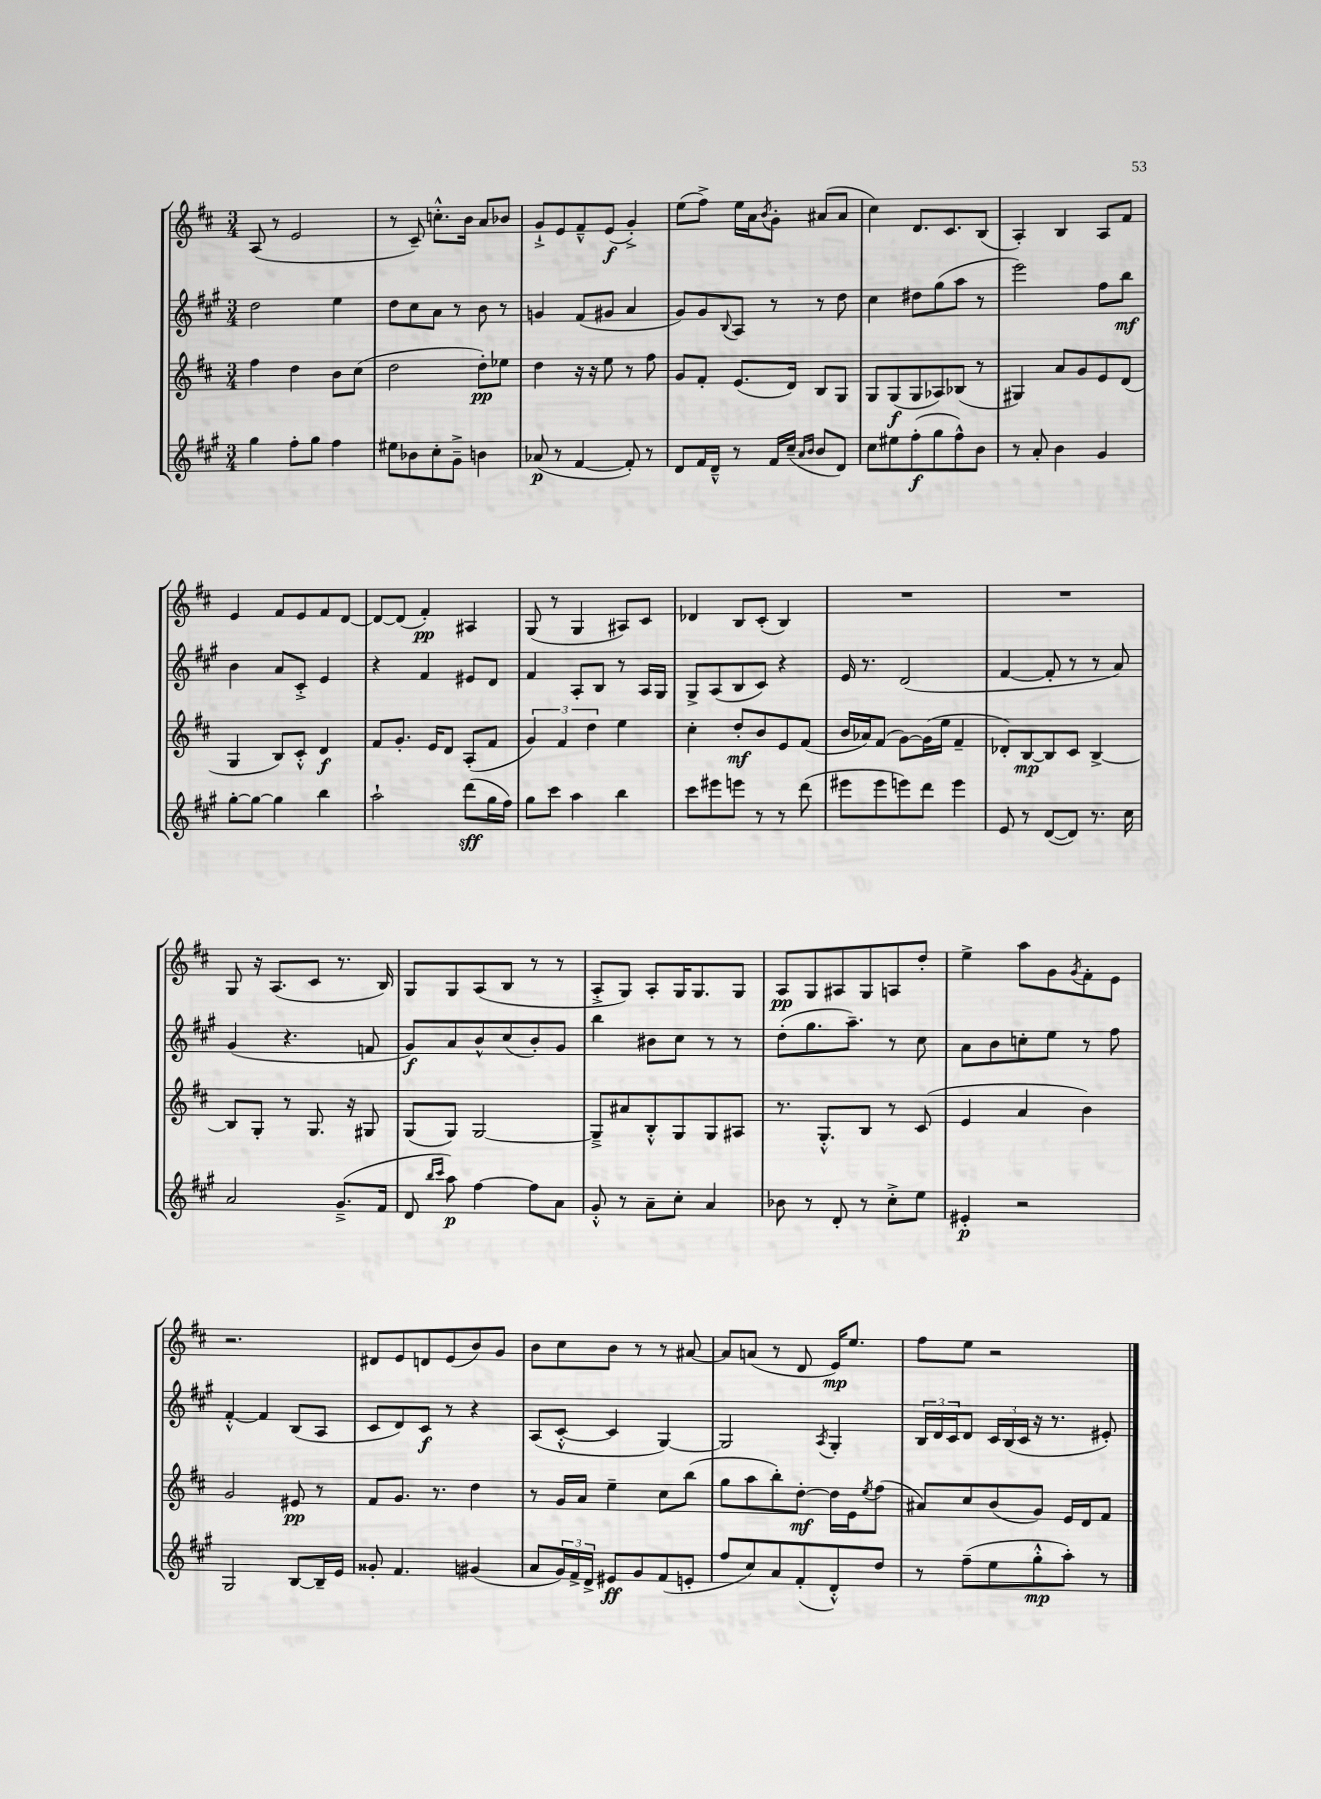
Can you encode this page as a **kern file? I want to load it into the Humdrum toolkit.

**kern	**dynam	**kern	**dynam	**kern	**dynam	**kern	**dynam
*part4	*part4	*part3	*part3	*part2	*part2	*part1	*part1
*staff4	*staff4	*staff3	*staff3	*staff2	*staff2	*staff1	*staff1
*clefG2	*	*clefG2	*	*clefG2	*	*clefG2	*
*k[f#c#g#]	*	*k[f#c#]	*	*k[f#c#g#]	*	*k[f#c#]	*
*M3/4	*	*M3/4	*	*M3/4	*	*M3/4	*
=16	=16	=16	=16	=16	=16	=16	=16
4gg#\	.	4ff#\	.	2dd\	.	(8A/	.
.	.	.	.	.	.	8r	.
8ff#'\L	.	4dd\	.	.	.	2e/	.
8gg#\J	.	.	.	.	.	.	.
4ff#\	.	8b\L	.	4ee\	.	.	.
.	.	(8cc#\J	.	.	.	.	.
=17	=17	=17	=17	=17	=17	=17	=17
8ee#X\L	.	2dd\	.	8dd\L	.	8r	.
8b-X\	.	.	.	8cc#\	.	8c#~/)	.
8cc#'\	.	.	.	8a\J	.	8.ccn'^^\L	.
8g#~^\J	.	.	.	8r	.	.	.
.	.	.	.	.	.	16b\Jk	.
4bn\	.	8dd'\L)	pp	8b\	.	8a/L	.
.	.	8ee-X\J	.	8r	.	8b-X/J	.
=18	=18	=18	=18	=18	=18	=18	=18
(8a-X/	p	4dd\	.	4gn/	.	8g`^/L	.
8r	.	.	.	.	.	8e/	.
[4f#/	.	16r	.	(8f#/L	.	8f#~^^/	.
.	.	16r	.	.	.	.	.
.	.	8ee\	.	8g#X/J	.	(8e/J	f
8f#'/])	.	8r	.	4a/	.	4g'^/)	.
8r	.	8ff#\	.	.	.	.	.
=19	=19	=19	=19	=19	=19	=19	=19
8d/L	.	8g/L	.	8g#/L)	.	(8ee\L	.
16f#/L	.	8f#'/J	.	8g#/	.	8ff#^\J)	.
16d~^^/JJ	.	.	.	.	.	.	.
.	.	.	.	8qqB/	.	.	.
8r	.	(8.e/L	.	8A/J	.	16ee\LL	.
.	.	.	.	.	.	16a\J	.
.	.	.	.	.	.	8qb/	.
16f#/LL	.	.	.	8r	.	8g'\J	.
(16cc#~/JJ	.	16d/Jk)	.	.	.	.	.
16qqa/LL	.	.	.	.	.	.	.
16qqb/JJ	.	.	.	.	.	.	.
8b/L	.	8B/L	.	8r	.	(8a#X/L	.
8d/J)	.	8G/J	.	8dd\	.	8a#/J	.
=20	=20	=20	=20	=20	=20	=20	=20
8cc#\L	.	8G/L	.	4cc#\	.	4cc#\)	.
8ee#X\	.	(8G/	f	.	.	.	.
(8ff#'\	f	8G/	.	8dd#X\L	.	8.d/L	.
8gg#\	.	8A-X/)	.	(8gg#\	.	.	.
.	.	.	.	.	.	8.c#/	.
8ff#^^\)	.	(8B-X/J	.	8aa\J	.	.	.
8b\J	.	8r	.	8r	.	(8B/J	.
=21	=21	=21	=21	=21	=21	=21	=21
8r	.	4G#X/)	.	2eee\)	.	4A'/)	.
8a'/	.	.	.	.	.	.	.
4b\	.	8a/L	.	.	.	4B/	.
.	.	8g/	.	.	.	.	.
4g#/	.	8e/	.	8ff#\L	.	8A/L	.
.	.	(8d/J	.	8bb\J	mf	8f#/J	.
!!LO:LB:g=z
=22	=22	=22	=22	=22	=22	=22	=22
[8gg#'\L	.	4G/	.	4b\	.	4e/	.
8gg#\J_	.	.	.	.	.	.	.
4gg#\]	.	8B/L)	.	8a/L	.	8f#/L	.
.	.	8c#'^^/J	.	8c#'^/J	.	8e/	.
4bb\	.	4d/	f	4e/	.	8f#/	.
.	.	.	.	.	.	[8d/J	.
=23	=23	=23	=23	=23	=23	=23	=23
2aa`\	.	8f#/L	.	4r	.	8d/L_	.
.	.	8.g'/J	.	.	.	(8d/J]	.
.	.	.	.	4f#/	.	4f#'/)	pp
.	.	16e/KL	.	.	.	.	.
.	.	8d/J	.	.	.	.	.
(8ddd\L	sff	(8A'/L	.	8e#X/L	.	4A#X/	.
16gg#\L	.	8f#/J	.	8d/J	.	.	.
16ff#\JJ)	.	.	.	.	.	.	.
=24	=24	=24	=24	=24	=24	=24	=24
8gg#\L	.	6g/)	.	4f#/	.	(8G/	.
8ccc#\J	.	.	.	.	.	8r	.
.	.	6f#/	.	.	.	.	.
4aa\	.	.	.	8A'/L	.	4G/	.
.	.	6dd\	.	.	.	.	.
.	.	.	.	8B/J	.	.	.
4bb\	.	4ee\	.	8r	.	8A#X/L)	.
.	.	.	.	16A/LL	.	8c#/J	.
.	.	.	.	16G#/JJ	.	.	.
=25	=25	=25	=25	=25	=25	=25	=25
8ccc#\L	.	4cc#'\	.	8G#^/L	.	4d-X/	.
8eee#X\	.	.	.	(8A/	.	.	.
8eeen\J	.	8dd'/L	mf	8B/	.	8B/L	.
8r	.	8b/	.	8c#/J)	.	(8c#'/J	.
8r	.	8e/	.	4r	.	4B/)	.
(8ddd\	.	(8f#/J	.	.	.	.	.
=26	=26	=26	=26	=26	=26	=26	=26
8eee#X\L	.	16b/LL	.	16e/	.	2.r	.
.	.	16a-X/J)	.	8.r	.	.	.
8eee#\	.	(8f#/J	.	.	.	.	.
8eeen\)	.	[8g\L)	.	(2d/	.	.	.
8ddd\J	.	(16g\L]	.	.	.	.	.
.	.	16ee\JJ	.	.	.	.	.
4eee\	.	4f#~/	.	.	.	.	.
=27	=27	=27	=27	=27	=27	=27	=27
8e/	.	8d-X'/L)	.	[4f#/	.	2.r	.
8r	.	[8B/	mp	.	.	.	.
([8d/L	.	8B/]	.	8f#'/]	.	.	.
8d/J])	.	8c#/J	.	8r	.	.	.
8.r	.	[4B^/	.	8r	.	.	.
.	.	.	.	8a/)	.	.	.
16cc#\	.	.	.	.	.	.	.
!!LO:LB:g=z
=28	=28	=28	=28	=28	=28	=28	=28
2a/	.	8B/L]	.	(4g#/	.	8G/	.
.	.	8G'/J	.	.	.	16r	.
.	.	.	.	.	.	(8.A/L	.
.	.	8r	.	4.r	.	.	.
.	.	8.G/	.	.	.	8c#/J	.
(8.g#~^/L	.	.	.	.	.	8.r	.
.	.	16r	.	.	.	.	.
.	.	8G#X/	.	8fn/	.	.	.
16f#/Jk	.	.	.	.	.	16B/)	.
=29	=29	=29	=29	=29	=29	=29	=29
8d/	.	(8G/L	.	8g#/L)	f	8G/L	.
16qqbb/LL	.	.	.	.	.	.	.
16qqccc#/JJ	.	.	.	.	.	.	.
8aa\)	p	8G/J)	.	8a/	.	8G/	.
[4ff#\	.	[2G/	.	8b^^/	.	(8A/	.
.	.	.	.	(8cc#/	.	8B/J	.
8ff#\L]	.	.	.	8b'/)	.	8r	.
8a\J	.	.	.	8g#/J	.	8r	.
=30	=30	=30	=30	=30	=30	=30	=30
8g#'^^/	.	8G~^/L]	.	4bb\	.	8A'^/L	.
8r	.	8a#X/	.	.	.	8G/J)	.
8a~\L	.	8B'^^/	.	8b#X\L	.	8A'/L	.
8cc#'\J	.	8G/	.	8cc#\J	.	16G/K	.
.	.	.	.	.	.	8.G/	.
4a/	.	8G/	.	8r	.	.	.
.	.	8A#X/J	.	8r	.	8G/J	.
=31	=31	=31	=31	=31	=31	=31	=31
8b-X\	.	8.r	.	(8dd'\L	.	8A/L	pp
8r	.	.	.	8.gg#\	.	8G/	.
.	.	8.G'^^/L	.	.	.	.	.
8d'/	.	.	.	.	.	8A#X/	.
.	.	.	.	8.aa~\J)	.	.	.
8r	.	8B/J	.	.	.	8G/	.
8cc#'^\L	.	8r	.	8r	.	8An/	.
8ee\J	.	(8c#/	.	8cc#\	.	8dd'/J	.
=32	=32	=32	=32	=32	=32	=32	=32
4e#X'/	p	4e/	.	8a\L	.	4ee^\	.
.	.	.	.	8b\	.	.	.
2r	.	4a/	.	8ccn'\	.	8aa\L	.
.	.	.	.	8ee\J	.	8g\	.
.	.	.	.	.	.	8qg/	.
.	.	4b\)	.	8r	.	8f#'\	.
.	.	.	.	8ff#\	.	8e\J	.
!!LO:LB:g=z
=33	=33	=33	=33	=33	=33	=33	=33
2G#/	.	2g/	.	[4f#'^^/	.	2.r	.
.	.	.	.	4f#/]	.	.	.
[8B/L	.	8e#X/	pp	(8B/L	.	.	.
16B~/L]	.	8r	.	8A/J	.	.	.
16e/JJ	.	.	.	.	.	.	.
=34	=34	=34	=34	=34	=34	=34	=34
8g##X'/	.	8f#/L	.	8c#/L	.	8d#X/L	.
4.f#/	.	8.g/J	.	8d/)	.	8e/	.
.	.	.	.	8c#/J	f	8dn/	.
.	.	8.r	.	.	.	.	.
.	.	.	.	8r	.	(8e/	.
(4g#X/	.	4dd\	.	4r	.	8b/)	.
.	.	.	.	.	.	8g/J	.
=35	=35	=35	=35	=35	=35	=35	=35
8a/L	.	8r	.	(8A/L	.	8b\L	.
24g#/L)	.	16g/LL	.	[8c#'^^/J	.	8cc#\	.
24f#^/	.	.	.	.	.	.	.
.	.	16a/JJ	.	.	.	.	.
24d^/JJ	.	.	.	.	.	.	.
8e#X/L	ff	4ee~\	.	4c#/]	.	8b\J	.
8g#/	.	.	.	.	.	8r	.
(8f#/	.	8cc#\L	.	[4G#/)	.	8r	.
8en'/J	.	(8bb\J	.	.	.	[8a#X/	.
=36	=36	=36	=36	=36	=36	=36	=36
8ff#/L	.	8gg\L	.	2G#/]	.	8a#/L]	.
8cc#/)	.	8aa\	.	.	.	(8an/J	.
8a/	.	8bb'\)	.	.	.	8r	.
(8f#'/	.	[8dd'\J	mf	.	.	8d/	.
.	.	.	.	8qA/	.	.	.
8d'^^/)	.	16dd\LL]	.	4G#'/	.	16e/KL)	mp
.	.	16e\J	.	.	.	8.ee/J	.
.	.	8qee/	.	.	.	.	.
8dd/J	.	(8ff#\J	.	.	.	.	.
=37	=37	=37	=37	=37	=37	=37	=37
8r	.	8a#X/L)	.	24B/LL	.	8ff#\L	.
.	.	.	.	24d/	.	.	.
.	.	.	.	24c#/J	.	.	.
(8ff#~\L	.	8cc#/	.	8d/J	.	8ee\J	.
8ee\	.	(8b/	.	24c#/LL	.	2r	.
.	.	.	.	(24B/	.	.	.
.	.	.	.	24c#/JJ	.	.	.
8gg#'^^\	mp	8g/J)	.	16r	.	.	.
.	.	.	.	8.r	.	.	.
8aa'\J)	.	16e/LL	.	.	.	.	.
.	.	16d/J	.	.	.	.	.
8r	.	8f#/J	.	8e#X'/)	.	.	.
==	==	==	==	==	==	==	==
*-	*-	*-	*-	*-	*-	*-	*-
